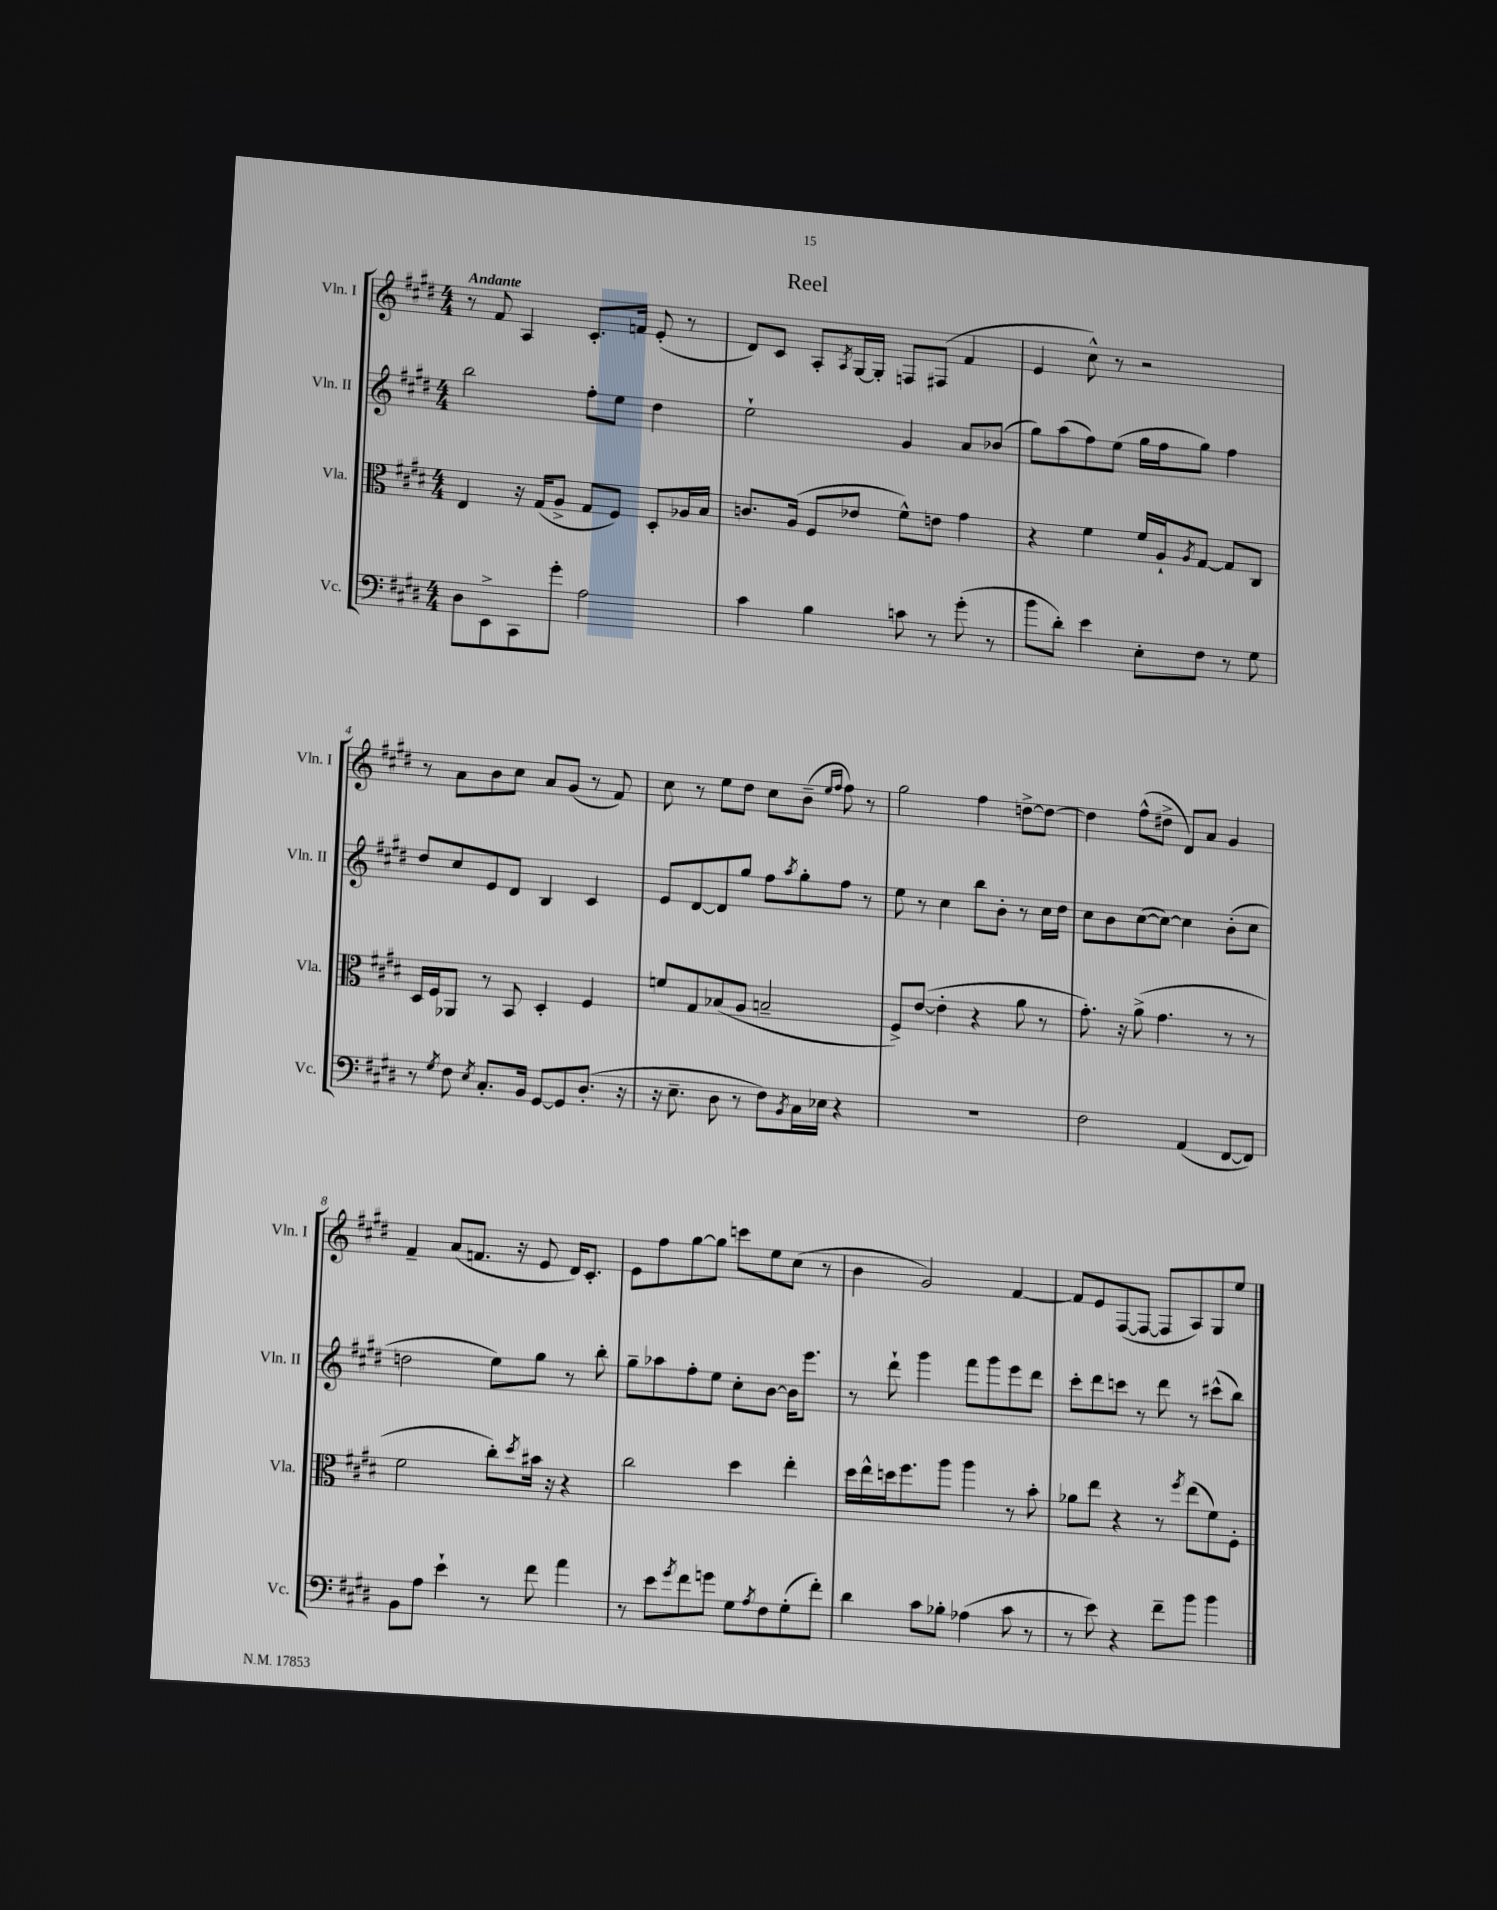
\header { title = "Reel" }
<<
\new StaffGroup <<
\new Staff = "s0" \with { instrumentName = "Vln. I" shortInstrumentName = "Vln. I" } {
    \clef treble \key e \major \numericTimeSignature \time 4/4 \tempo "Andante"
    r8 fis'8 a4 cis'8.-. f'16 e'8-.( r8 |
    dis'8) cis'8 a8-. \acciaccatura { a8 } gis16~ gis16-. f8 fis8( fis'4 |
    e'4 cis''8-^) r8 r2 |
    r8 a'8 b'8 cis''8 a'8 gis'8( r8 fis'8) |
    cis''8 r8 e''8 dis''8 cis''8 b'8--( \grace { e''16 fis''16 } fis''8) r8 |
    gis''2 fis''4 d''8~-> d''8~ |
    d''4 fis''8-^( dis''8-> dis'8) a'8 gis'4 |
    fis'4-- a'8( f'8. r16 e'8 dis'16) cis'8.-. |
    e'8 fis''8 gis''8~ gis''8 c'''8 e''8 cis''8( r8 |
    b'4 gis'2) fis'4~ |
    fis'8 e'8 fis8~( fis8~ fis8 a8) gis8 e''8 \bar "|." |
}
\new Staff = "s1" \with { instrumentName = "Vln. II" shortInstrumentName = "Vln. II" } {
    \clef treble \key e \major \numericTimeSignature \time 4/4
    b''2 fis''8-. e''8 dis''4 |
    e''2-! gis'4 a'8 bes'8( |
    gis''8) a''8( fis''8) e''8( gis''16 fis''16 gis''8) fis''4 |
    dis''8 cis''8 e'8 dis'8 b4 cis'4 |
    e'8 dis'8~ dis'8 gis''8 fis''8 \acciaccatura { a''8 } gis''8-. fis''8 r8 |
    e''8 r8 cis''4 b''8 b'8-. r8 cis''16 dis''16 |
    cis''8 b'8 cis''8~( cis''8~) cis''4 b'8-.( cis''8 |
    d''2 e''8) gis''8 r8 b''8-. |
    gis''8-- aes''8 fis''8-. e''8 cis''8-. b'8~ b'16 e'''8. |
    r8 dis'''8-! gis'''4 fis'''8 gis'''8 e'''8 dis'''8 |
    cis'''8-. dis'''8 c'''8 r8 dis'''8 r8 cis'''8-^( b''8) \bar "|." |
}
\new Staff = "s2" \with { instrumentName = "Vla." shortInstrumentName = "Vla." } {
    \clef alto \key e \major \numericTimeSignature \time 4/4
    e4 r16 gis16( a8-> gis8 fis8) dis8-. aes16 b16 |
    c'8. a16( fis8 ees'8 fis'8-^) e'8 gis'4 |
    r4 fis'4 fis'16 a16-! \acciaccatura { a8 } gis8~ gis8 cis8 |
    dis16 fis16 aes,8 r8 b,8 dis4-. fis4 |
    f'8 gis8 bes8( a8 b2-- |
    fis8->) e'8~( e'4-. r4 a'8 r8 |
    gis'8.-.) r16 a'8->( gis'4. r8 r8 |
    fis'2 cis''8-.) \acciaccatura { dis''8 } bis'16 r16 r4 |
    cis''2 dis''4 e''4-. |
    dis''16 e''16-^ d''16 fis''8. a''8 a''4 r8 b'8-. |
    aes'8 e''8 r4 r8 \acciaccatura { fis''8 } e''8( fis'8) fis8-. \bar "|." |
}
\new Staff = "s3" \with { instrumentName = "Vc." shortInstrumentName = "Vc." } {
    \clef bass \key e \major \numericTimeSignature \time 4/4
    dis8 e,8-> cis,8 gis'8-. a2 |
    cis'4 b4 c'8 r8 gis'8-.( r8 |
    b'8 dis'8-.) e'4 e8-. fis8 r8 gis8 |
    r8 \acciaccatura { gis8 } fis8 \acciaccatura { e8 } cis8.-. b,16 gis,8~ gis,8 dis8.-.( r16 |
    r16 e8.-- dis8 r8 fis8) \acciaccatura { b,8 } cis16 ees16 r4 |
    R1 |
    fis2 a,4( fis,8~ fis,8) |
    b,8 a8 e'4-! r8 fis'8 a'4 |
    r8 e'8 \acciaccatura { gis'8 } fis'8 g'8 gis8 \acciaccatura { a8 } fis8 gis8-.( fis'8-.) |
    dis'4 cis'8 bes8-. aes4( cis'8 r8 |
    r8 e'8) r4 fis'8-- b'8 b'4 \bar "|." |
}
>>
>>
